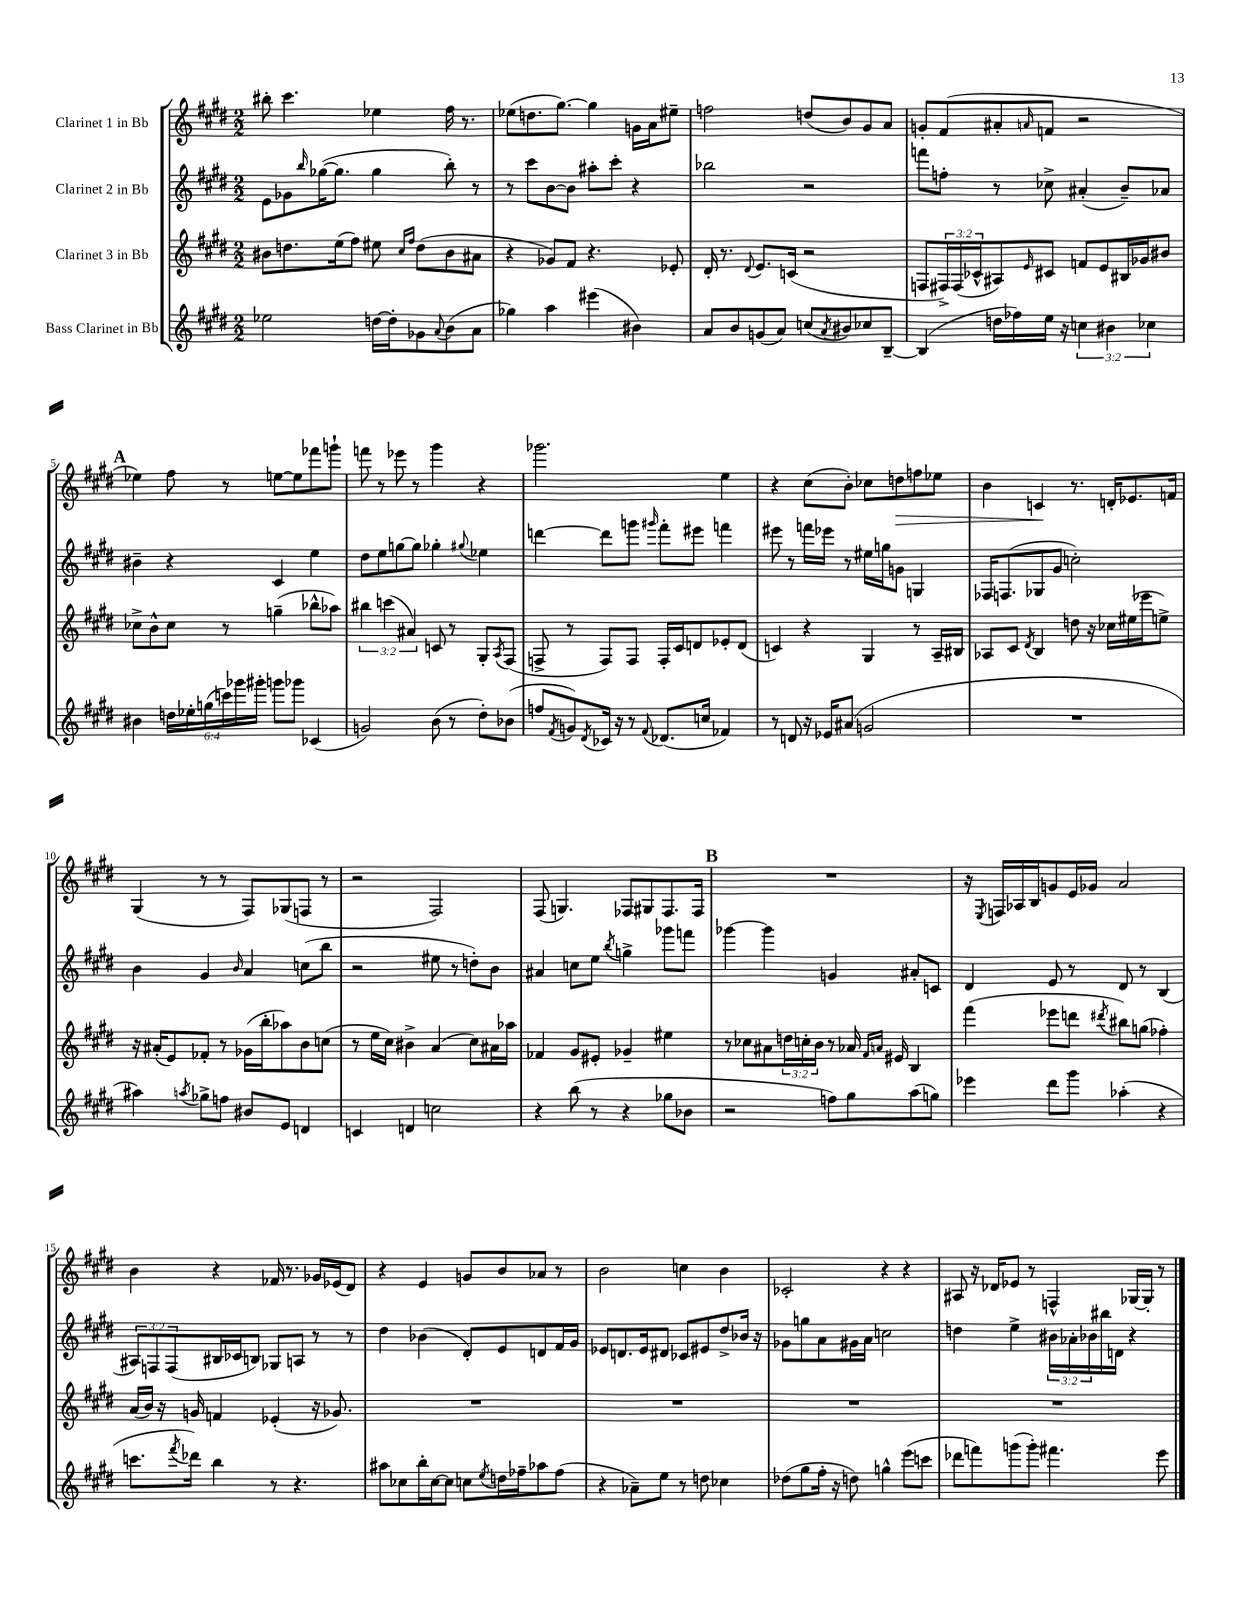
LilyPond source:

<<
\new StaffGroup <<
\new Staff = "s0" \with { instrumentName = "Clarinet 1 in Bb" } {
    \clef treble \key e \major \numericTimeSignature \time 2/2
    bis''8-. cis'''4. ees''4 fis''16 r8. |
    ees''8( d''8. gis''8.~) gis''4 g'16 a'16 eis''8-- |
    f''2 d''8( b'8) gis'8 a'8 |
    g'8-. fis'8( ais'8-. \grace { a'16 } f'8 r2 |
    \mark \markup { \bold "A" } ees''4) fis''8 r8 e''8~ e''8 fes'''8 g'''8-! |
    f'''8 r8 ees'''8 r8 gis'''4 r4 |
    ges'''2. e''4 |
    r4 cis''8( b'8-.) ces''8 d''8\> f''8 ees''8 |
    b'4 c'4\! r8. d'16-. ees'8. f'16 |
    gis4( r8 r8 fis8) ges8( f8 r8 |
    r2 fis2) |
    fis8( g4.) fes8 gis8 fes8. fes16 |
    \mark \markup { \bold "B" } R1 |
    r16 \acciaccatura { e8 } f16 aes16 b16 g'8 e'16 ges'16 a'2 |
    b'4 r4 fes'16 r8. ges'16 ees'16( dis'8) |
    r4 e'4 g'8 b'8 aes'8 r8 |
    b'2 c''4 b'4 |
    ces'2-. r4 r4 |
    ais8 r16 des'16 ees'8 r8 f4-^ ges16~ ges16-. r8 \bar "|." |
}
\new Staff = "s1" \with { instrumentName = "Clarinet 2 in Bb" } {
    \clef treble \key e \major \numericTimeSignature \time 2/2 \override Staff.TupletNumber.text = #tuplet-number::calc-fraction-text
    e'8 ges'8 \grace { b''16 } ges''16~( ges''8. ges''4 b''8-.) r8 |
    r8 cis'''8 b'8~ b'8 ais''8-. cis'''8-. r4 |
    bes''2 r2 |
    f'''8 f''8-. r8 ces''8-> ais'4-.( b'8--) aes'8 |
    \mark \markup { \bold "A" } bis'4-- r4 cis'4 e''4 |
    dis''8 e''8 g''8~ g''8 ges''4-. \appoggiatura { gis''8 } ees''4 |
    d'''4~ d'''8 g'''8 \grace { gis'''16 } fis'''8-. eis'''8 f'''4 |
    eis'''8 r8 f'''16 ees'''16 r8 eis''16 g''16 g'8 g4 |
    fes16 f8.( ges8 gis'8 c''2-.) |
    b'4 gis'4 \grace { b'16 } a'4 c''8( b''8 |
    r2 eis''8 r8 d''8-.) b'8 |
    ais'4 c''8 e''8 \acciaccatura { b''8 } g''4-> ges'''8 f'''8 |
    \mark \markup { \bold "B" } ges'''4~ ges'''4 g'4 ais'8-. c'8 |
    dis'4 e'8 r8 dis'8 r8 b4( |
    \tuplet 3/2 { ais8) f8 f8( } bis16 ces'16 b8) ges8 a8 r8 r8 |
    dis''4 bes'4( dis'8-.) e'8 d'8 fis'16 gis'16 |
    ees'8 d'8. ees'16 dis'8 ces'8 eis'8 dis''8-> bes'16 r16 |
    ges'8 g''8 a'8 gis'16 a'16 c''2 |
    d''4 e''4-> \tuplet 3/2 { bis'16 aes'16-. bes'16 } bis''16 d'16 r4 \bar "|." |
}
\new Staff = "s2" \with { instrumentName = "Clarinet 3 in Bb" } {
    \clef treble \key e \major \numericTimeSignature \time 2/2 \override Staff.TupletNumber.text = #tuplet-number::calc-fraction-text
    bis'8 d''8. e''16( fis''8) eis''8 \grace { cis''16 fis''16 } d''8( bis'8 ais'8 |
    r4 ges'8) fis'8 r4. ees'8-. |
    dis'16-. r8. \appoggiatura { dis'8 } e'8. c'16( r2 |
    f8 \tuplet 3/2 { fis16->) fis16( ces'16-^ } ais8) \grace { e'16 } cis'8 f'8 e'8 bis16 ges'16 bis'8 |
    \mark \markup { \bold "A" } ces''8-> b'8-^ ces''8 r8 g''4--( bes''8-^ aes''8) |
    \tuplet 3/2 { bis''4 c'''4( ais'4) } c'8 r8 gis8-. \acciaccatura { a8 } fis8( |
    f8-> r8 f8) f8 f16-. cis'16 d'8 ees'8-. d'8( |
    c'4) r4 gis4 r8 a16-- bis16 |
    aes8 cis'8 \acciaccatura { dis'8 } b4 d''8 r16 ces''16 eis''16( ees'''16 e''8->) |
    r16 ais'16-.( e'8) fes'8-. r8 ges'16( b''16-. aes''8) b'8 c''8( |
    r8 e''16 cis''16) bis'4-> a'4( cis''8) ais'16 aes''16 |
    fes'4 gis'8 eis'8-. ges'4-- eis''4 |
    \mark \markup { \bold "B" } r8 ces''8 ais'8 \tuplet 3/2 { d''16 c''16-. b'16 } r8 aes'16 \grace { fis'16 a'16 } eis'16 b4 |
    fis'''4( ees'''8 d'''8 \acciaccatura { dis'''8 } bis''8) g''8( fes''4-.) |
    a'16( b'16) r16 g'16 f'4 ees'4-.( r16 ges'8.) |
    R1 |
    R1 |
    R1 |
    R1 \bar "|." |
}
\new Staff = "s3" \with { instrumentName = "Bass Clarinet in Bb" } {
    \clef treble \key e \major \numericTimeSignature \time 2/2 \override Staff.TupletNumber.text = #tuplet-number::calc-fraction-text
    ees''2 d''16~ d''16-. ges'8 \appoggiatura { a'8 } b'8( a'8 |
    ges''4) a''4 eis'''4( bis'4) |
    a'8 b'8 g'8( a'8) c''8( \acciaccatura { a'8 } bis'8) ces''8 b8~-- |
    b4( d''16 fes''16) e''16 r16 \tuplet 3/2 { c''4 bis'4 ces''4 } |
    \mark \markup { \bold "A" } bis'4 \tuplet 6/4 { d''16 ees''16-. g''16( c'''16) ges'''16 gis'''16-. } g'''8 ges'''8 ces'4( |
    g'2) b'8( r8 dis''8-.) bes'8( |
    f''8 \acciaccatura { fis'8 } g'8) \acciaccatura { dis'8 } ces'16 r16 r8 \appoggiatura { fis'8 } des'8.( c''16 fes'4) |
    r8 d'8 r16 ees'16 ais'8( g'2 |
    R1 |
    ais''4) \acciaccatura { a''8 } ges''8-> f''8 bis'8 e'8 d'4 |
    c'4 d'4 c''2 |
    r4 b''8( r8 r4 ges''8 bes'8 |
    \mark \markup { \bold "B" } r2 f''8) gis''8 a''8( g''8) |
    ees'''4 dis'''8 gis'''8 aes''4-.( r4 |
    c'''8. \acciaccatura { fis'''8 } des'''16) b''4 r8 r4. |
    ais''8 ces''8 b''16-. ces''16~ ces''8 c''8 \acciaccatura { e''8 } d''16 fes''16-- aes''8 fes''8( |
    r4 aes'8--) e''8 r8 d''8 ces''4 |
    des''8( gis''8 fis''16-. r16 d''8) g''4-^ e'''8( c'''8 |
    des'''8 f'''8) g'''8( g'''8-.) fis'''4. e'''8 \bar "|." |
}
>>
>>
